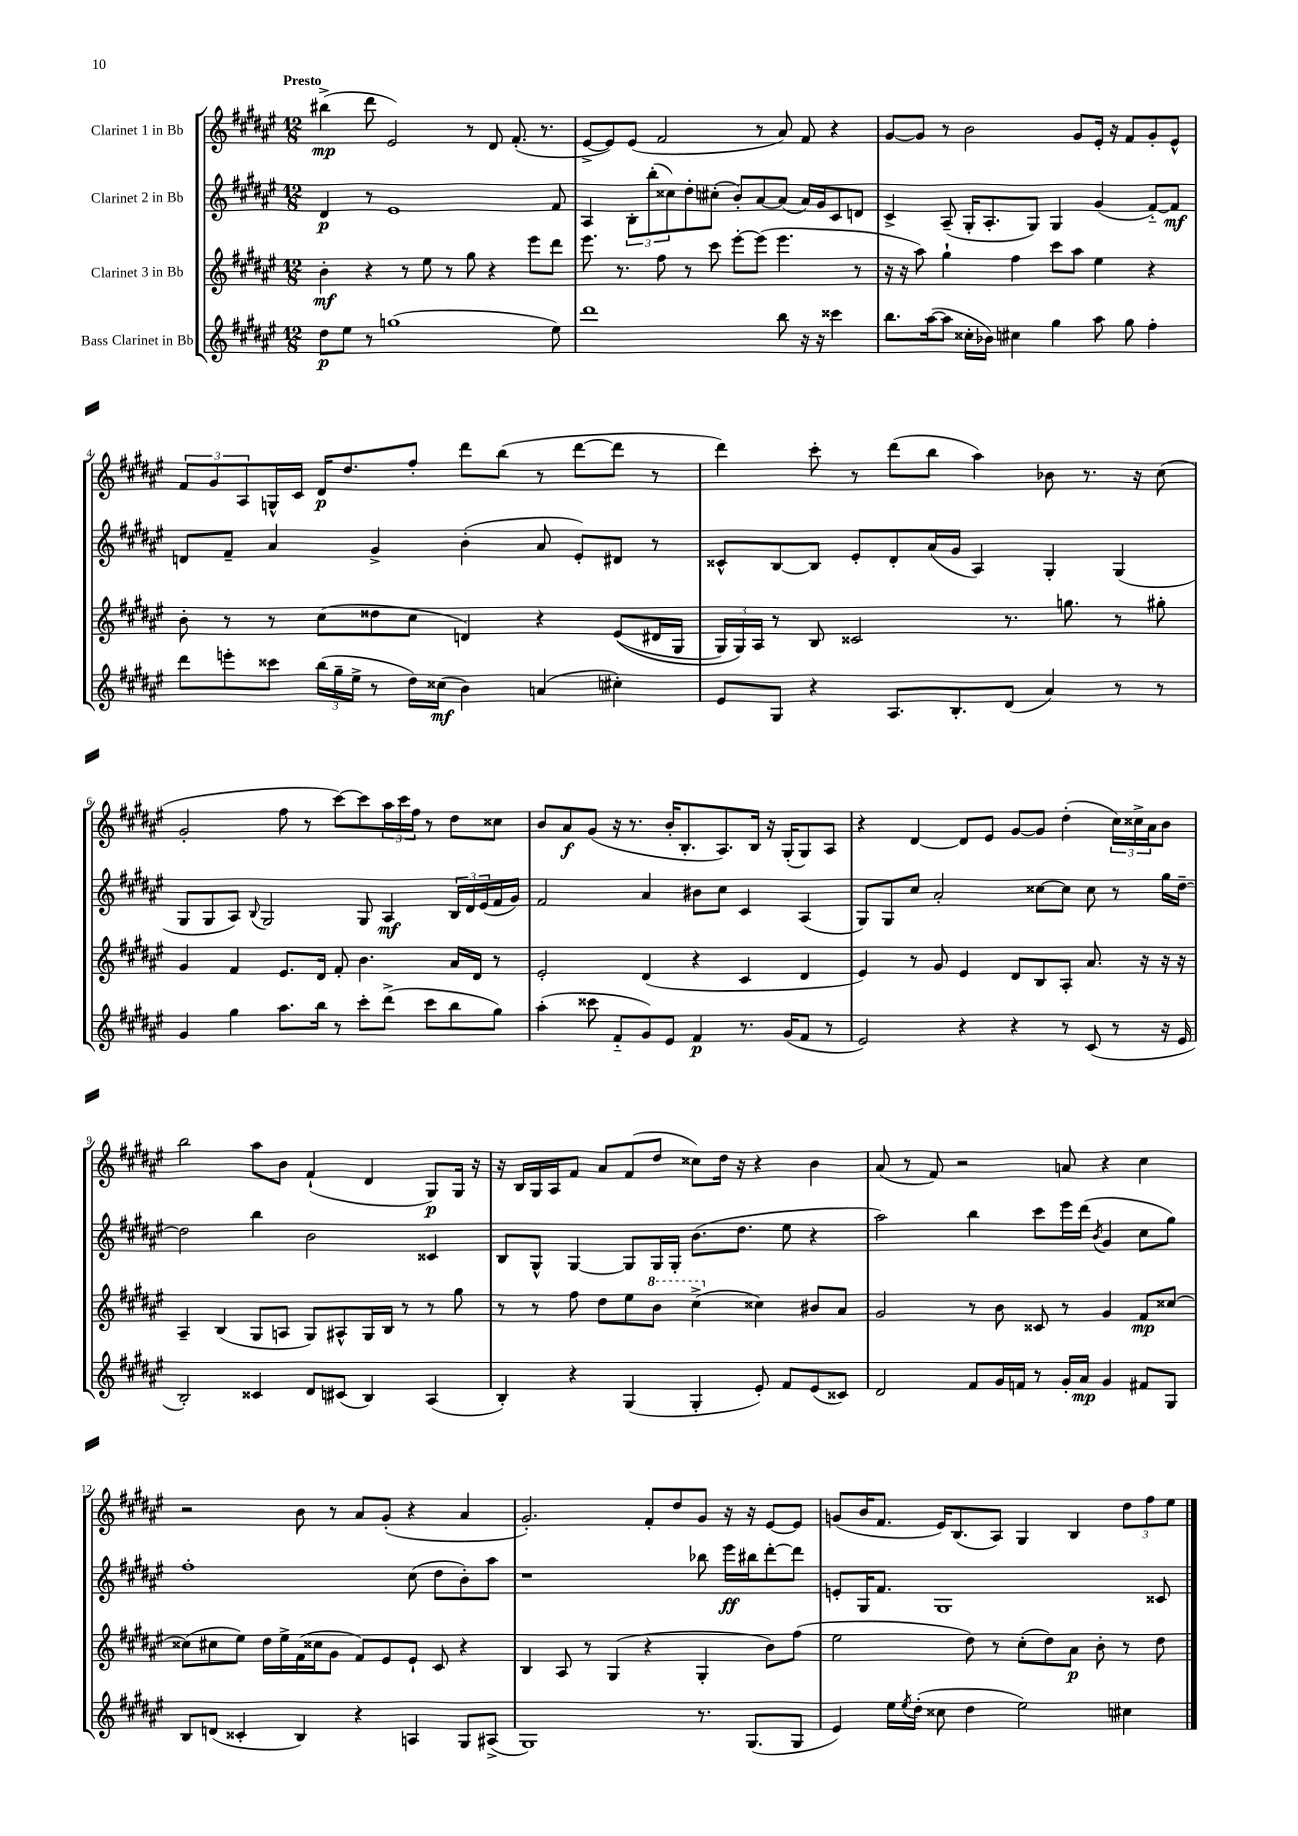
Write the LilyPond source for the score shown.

<<
\new StaffGroup <<
\new Staff = "s0" \with { instrumentName = "Clarinet 1 in Bb" } {
    \clef treble \key fis \major \numericTimeSignature \time 12/8 \tempo "Presto"
    bis''4->\mp( dis'''8 eis'2) r8 dis'8 fis'8.-.( r8. |
    eis'8~-> eis'8) eis'8( fis'2 r8 ais'8) fis'8 r4 |
    gis'8~ gis'8 r8 b'2 gis'8 eis'16-. r16 fis'8 gis'8-. eis'8-^ |
    \tuplet 3/2 { fis'8 gis'8 ais8 } g16-^ cis'16 dis'16\p dis''8. fis''8-. dis'''8 b''8( r8 dis'''8~ dis'''8 r8 |
    dis'''4) cis'''8-. r8 dis'''8( b''8 ais''4) bes'8 r8. r16 cis''8( |
    gis'2-. fis''8 r8 cis'''8~) cis'''8 \tuplet 3/2 { ais''16 cis'''16 fis''16 } r8 dis''8 cisis''8 |
    b'8 ais'8\f gis'8( r16 r8. b'16-. b8.-. ais8.) b16 r16 gis16-.( gis8) ais8 |
    r4 dis'4~ dis'8 eis'8 gis'8~ gis'8 dis''4-.( \tuplet 3/2 { cis''16) cisis''16-> ais'16 } b'8 |
    b''2 ais''8 b'8 fis'4-!( dis'4 gis8\p) gis16 r16 |
    r16 b16 gis16 ais16 fis'8 ais'8 fis'8( dis''8 cisis''8) dis''16 r16 r4 b'4 |
    ais'8( r8 fis'8) r2 a'8 r4 cis''4 |
    r2 b'8 r8 ais'8 gis'8-.( r4 ais'4 |
    gis'2.-.) fis'8-. dis''8 gis'8 r16 r16 eis'8~ eis'8 |
    g'8( b'16 fis'8. eis'16) b8.( ais8) gis4 b4 \tuplet 3/2 { dis''8 fis''8 eis''8 } \bar "|." |
}
\new Staff = "s1" \with { instrumentName = "Clarinet 2 in Bb" } {
    \clef treble \key fis \major \numericTimeSignature \time 12/8
    dis'4\p r8 eis'1 fis'8 |
    ais4 \tuplet 3/2 { b8-. b''8-.( cisis''8) } dis''8-. cis''8-.( b'8-.) ais'8~ ais'8( ais'16) gis'16 cis'8 d'8 |
    cis'4-> ais8--( gis16-. ais8.-. gis8) gis4 gis'4( fis'8~-_) fis'8\mf |
    d'8 fis'8-- ais'4 gis'4-> b'4-.( ais'8 eis'8-.) dis'8 r8 |
    cisis'8-^ b8~ b8 eis'8-. dis'8-. ais'16( gis'16 ais4) gis4-. gis4( |
    gis8 gis8 ais8) \appoggiatura { b8 } gis2 gis8 ais4\mf \tuplet 3/2 { b16 dis'16 eis'16( } fis'16 gis'16) |
    fis'2 ais'4 bis'8 cis''8 cis'4 ais4( |
    gis8) gis8 cis''8 ais'2-. cisis''8~ cisis''8 cisis''8 r8 gis''16 dis''16~-- |
    dis''2 b''4 b'2 cisis'4 |
    b8 gis8-^ gis4~ gis8 gis16 gis16-. b'8.( dis''8. eis''8 r4 |
    ais''2) b''4 cis'''8 eis'''16 dis'''16( \acciaccatura { b'8 } gis'4 cis''8 gis''8) |
    fis''1-. cis''8( dis''8 b'8-.) ais''8 |
    r1 bes''8 eis'''16\ff bis''16 dis'''8~-. dis'''8 |
    e'8-. gis16 fis'8. gis1 cisis'8 \bar "|." |
}
\new Staff = "s2" \with { instrumentName = "Clarinet 3 in Bb" } {
    \clef treble \key fis \major \numericTimeSignature \time 12/8
    b'4-.\mf r4 r8 eis''8 r8 gis''8 r4 eis'''8 dis'''8 |
    eis'''8. r8. fis''8 r8 cis'''8 eis'''8~-. eis'''8( eis'''4. r8 |
    r16 r16 ais''8) gis''4-! fis''4 cis'''8 ais''8 eis''4 r4 |
    b'8-. r8 r8 cis''8( disis''8 cis''8 d'4) r4 eis'8(\( dis'16 gis16 |
    \tuplet 3/2 { gis16) gis16\) ais16 } r8 b8 cisis'2 r8. g''8. r8 gis''8-. |
    gis'4 fis'4 eis'8. dis'16 fis'8-. b'4. ais'16 dis'16 r8 |
    eis'2-. dis'4( r4 cis'4 dis'4 |
    eis'4) r8 gis'8 eis'4 dis'8 b8 ais8-. ais'8. r16 r16 r16 |
    ais4-- b4( gis8 a8 gis8) ais8-^ gis16 b16 r8 r8 gis''8 |
    r8 r8 fis''8 dis''8 eis''8 \ottava #1 b''8 cis'''4->( \ottava #0 cisis''4) bis'8 ais'8 |
    gis'2 r8 b'8 cisis'8 r8 gis'4 fis'8\mp cisis''8~ |
    cisis''8( cis''8 eis''8) dis''16 eis''16-> fis'16( cisis''16 gis'8 fis'8) eis'8 eis'8-! cis'8 r4 |
    b4 ais8 r8 gis4( r4 gis4-. b'8) fis''8( |
    eis''2 dis''8) r8 cis''8-.( dis''8) ais'8\p b'8-. r8 dis''8 \bar "|." |
}
\new Staff = "s3" \with { instrumentName = "Bass Clarinet in Bb" } {
    \clef treble \key fis \major \numericTimeSignature \time 12/8
    dis''8\p eis''8 r8 g''1( eis''8) |
    dis'''1 b''8 r16 r16 cisis'''4 |
    b''8. ais''16~( ais''8 cisis''16-. bes'16) cis''4 gis''4 ais''8 gis''8 fis''4-. |
    dis'''8 e'''8-. cisis'''8 \tuplet 3/2 { b''16( gis''16-- eis''16-> } r8 dis''16) cisis''16\mf( b'4) a'4( cis''4-.) |
    eis'8 gis8 r4 ais8. b8.-. dis'8( ais'4) r8 r8 |
    gis'4 gis''4 ais''8. b''16 r8 cis'''8-. dis'''8->( cis'''8 b''8 gis''8) |
    ais''4-.( cisis'''8 fis'8-_ gis'8) eis'8 fis'4\p r8. gis'16( fis'8 r8 |
    eis'2) r4 r4 r8 cis'8( r8 r16 eis'16 |
    b2-.) cisis'4 dis'8 cis'8( b4) ais4( |
    b4-.) r4 gis4( gis4-. eis'8-.) fis'8 eis'8( cisis'8) |
    dis'2 fis'8 gis'16 f'16 r8 gis'16-. ais'16\mp gis'4 fis'8 gis8 |
    b8 d'8( cisis'4-. b4) r4 a4 gis8 ais8->( |
    gis1) r8. gis8.( gis8 |
    eis'4) eis''16 \acciaccatura { eis''8 } dis''16-.( cisis''8 dis''4 eis''2) cis''4 \bar "|." |
}
>>
>>
